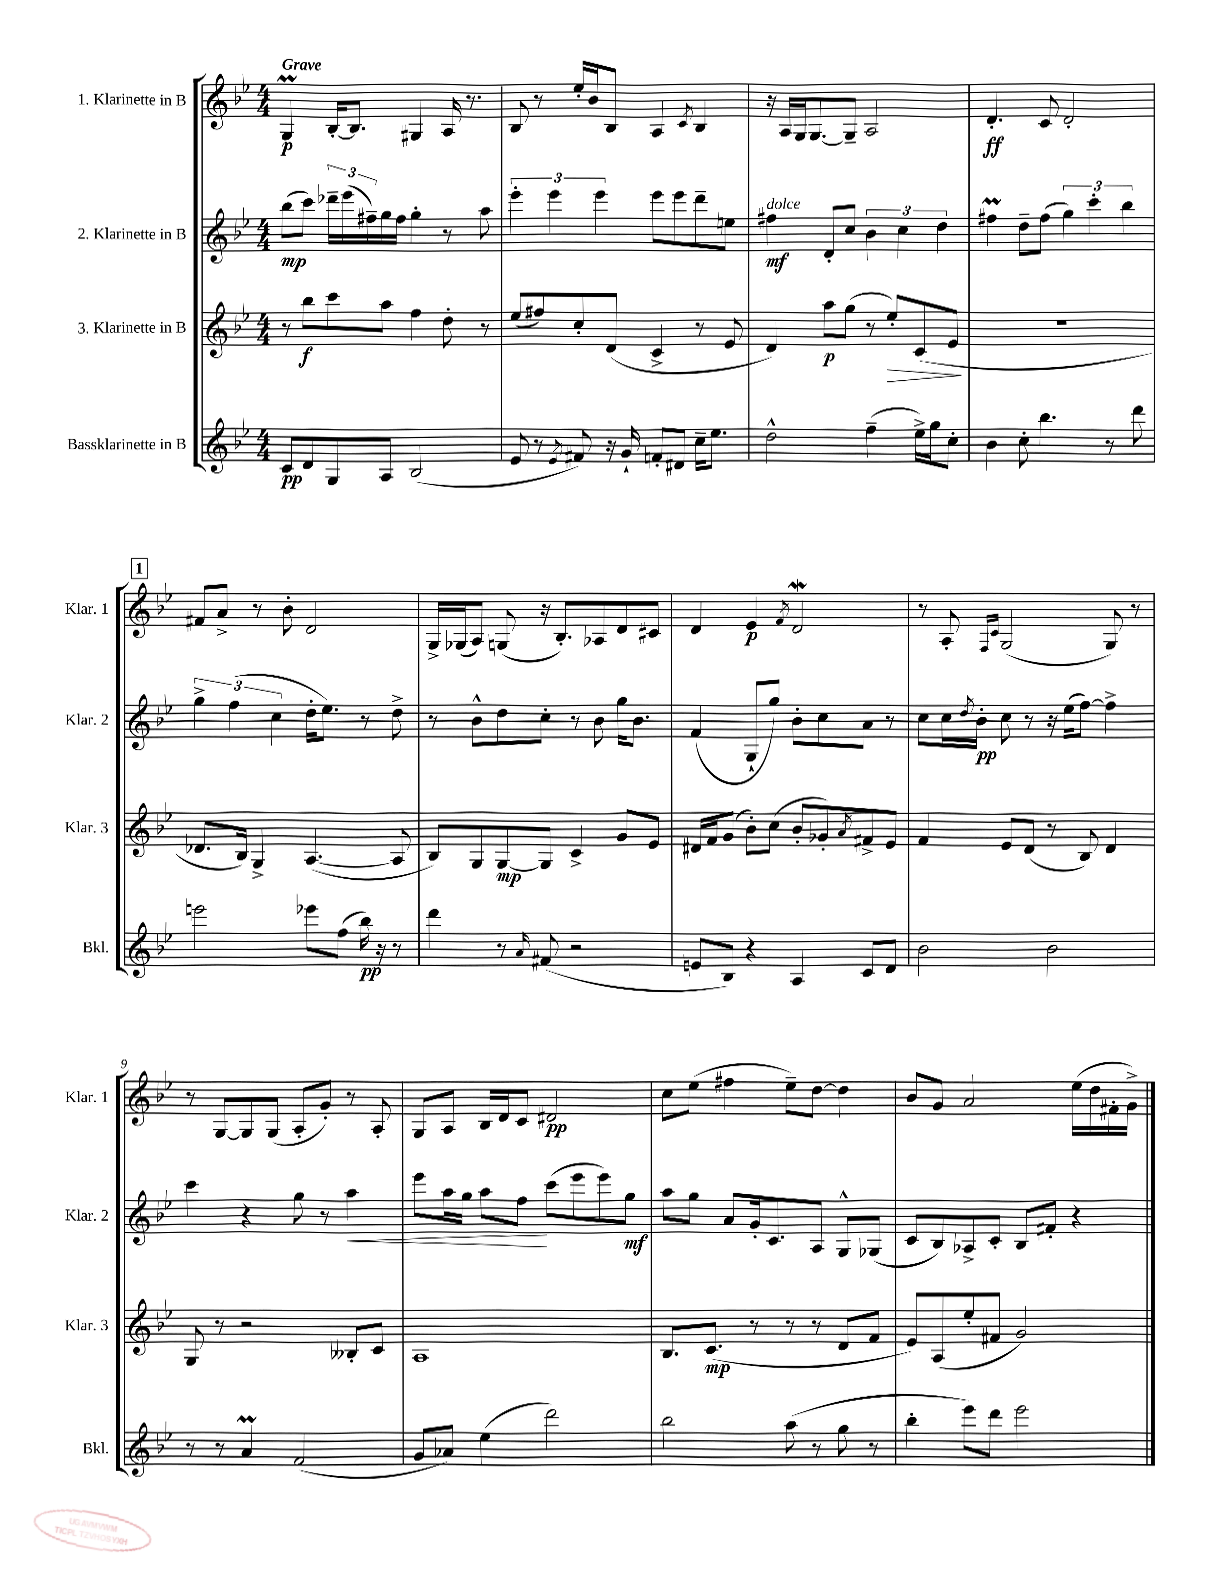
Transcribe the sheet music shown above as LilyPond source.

<<
\new StaffGroup <<
\new Staff = "s0" \with { instrumentName = "1. Klarinette in B" shortInstrumentName = "Klar. 1" } {
    \clef treble \key bes \major \numericTimeSignature \time 4/4 \tempo "Grave"
    g4\prall\p bes16~-. bes8. gis4 a16 r8. |
    bes8 r8 ees''16-. bes'16 bes8 a4 \acciaccatura { c'8 } bes4 |
    r16 a16 g16 g8.~ g8-- a2 |
    d'4.-.\ff c'8 d'2-. |
    \mark \markup { \box "1" } fis'8 a'8-> r8 bes'8-. d'2 |
    g16-> ges16( a8) g8( r16 bes8.-.) aes8 d'8 cis'8 |
    d'4 ees'4\p \acciaccatura { f'8 } d'2\mordent |
    r8 a8-. \grace { f16 c'16 } g2( g8) r8 |
    r8 g8~ g8 g8( a8-. g'8-.) r8 a8-. |
    g8 a8 bes16 d'16 c'8 dis'2\pp |
    c''8 ees''8( fis''4 ees''8--) d''8~ d''4 |
    bes'8 g'8 a'2 ees''16( d''16 fis'16-. g'16->) \bar "|." |
}
\new Staff = "s1" \with { instrumentName = "2. Klarinette in B" shortInstrumentName = "Klar. 2" } {
    \clef treble \key bes \major \numericTimeSignature \time 4/4
    bes''8\mp( c'''8) \tuplet 3/2 { des'''16-- ees'''16( fis''16--) } g''16 fis''16 g''4-. r8 a''8 |
    \tuplet 3/2 { ees'''4-. ees'''4 ees'''4 } ees'''8 ees'''8 d'''8-- e''8 |
    fis''4\mf^\markup { \italic "dolce" } d'8-. c''8 \tuplet 3/2 { bes'4 c''4 d''4 } |
    fis''4\prall d''8-- fis''8( \tuplet 3/2 { g''4) c'''4-. bes''4 } |
    \mark \markup { \box "1" } \tuplet 3/2 { g''4-> f''4( c''4 } d''16-. ees''8.) r8 d''8-> |
    r8 bes'8-^ d''8 c''8-. r8 bes'8 g''16 bes'8. |
    f'4( g8-! g''8) bes'8-. c''8 a'8 r8 |
    c''8 c''16 \acciaccatura { d''8 } bes'16-.\pp c''8 r8 r16 ees''16( f''8~) f''4-> |
    c'''4 r4 g''8 r8 a''4\< |
    ees'''8 a''16 g''16 a''8 f''8\! c'''8( ees'''8 ees'''8) g''8\mf |
    a''8 g''8 a'8 g'16-. c'8. a8 g8-^ ges8( |
    c'8 bes8) aes8-> c'8-. bes8 fis'8-. r4 \bar "|." |
}
\new Staff = "s2" \with { instrumentName = "3. Klarinette in B" shortInstrumentName = "Klar. 3" } {
    \clef treble \key bes \major \numericTimeSignature \time 4/4
    r8 bes''8\f c'''8 a''8 f''4 d''8-. r8 |
    ees''8( fis''8) c''8-. d'8( c'4-> r8 ees'8 |
    d'4) a''8\p g''8( r8 ees''8-.\>) c'8( ees'8\! |
    R1 |
    \mark \markup { \box "1" } des'8. bes16) g4-> a4.~( a8 |
    bes8) g8 g8~\mp g8 c'4-> g'8 ees'8 |
    dis'16 f'16 g'8( bes'8-.) c''8( bes'8-. ges'8-.) \acciaccatura { a'8 } fis'8-> ees'8 |
    f'4 ees'8 d'8( r8 bes8) d'4 |
    g8 r8 r2 beses8-. c'8 |
    a1 |
    bes8. c'8.\mp( r8 r8 r8 d'8 f'8 |
    ees'8) a8( ees''8-. fis'8 g'2) \bar "|." |
}
\new Staff = "s3" \with { instrumentName = "Bassklarinette in B" shortInstrumentName = "Bkl." } {
    \clef treble \key bes \major \numericTimeSignature \time 4/4
    c'8\pp d'8 g8 a8 bes2( |
    ees'8 r8 \acciaccatura { ees'8 } fis'8) r16 g'16-! f'8-. dis'8 c''16-- ees''8. |
    d''2-^ f''4--( ees''16->) g''16 c''8-. |
    bes'4 c''8-. bes''4. r8 d'''8 |
    \mark \markup { \box "1" } e'''2 ees'''8 f''8( bes''16\pp) r16 r8 |
    d'''4 r8 \grace { a'16 } fis'8( r2 |
    e'8 bes8) r4 a4 c'8 d'8 |
    bes'2 bes'2 |
    r8 r8 a'4\prall f'2( |
    g'8 aes'8) ees''4( d'''2) |
    bes''2 a''8( r8 g''8 r8 |
    bes''4-. ees'''8) d'''8 ees'''2 \bar "|." |
}
>>
>>
